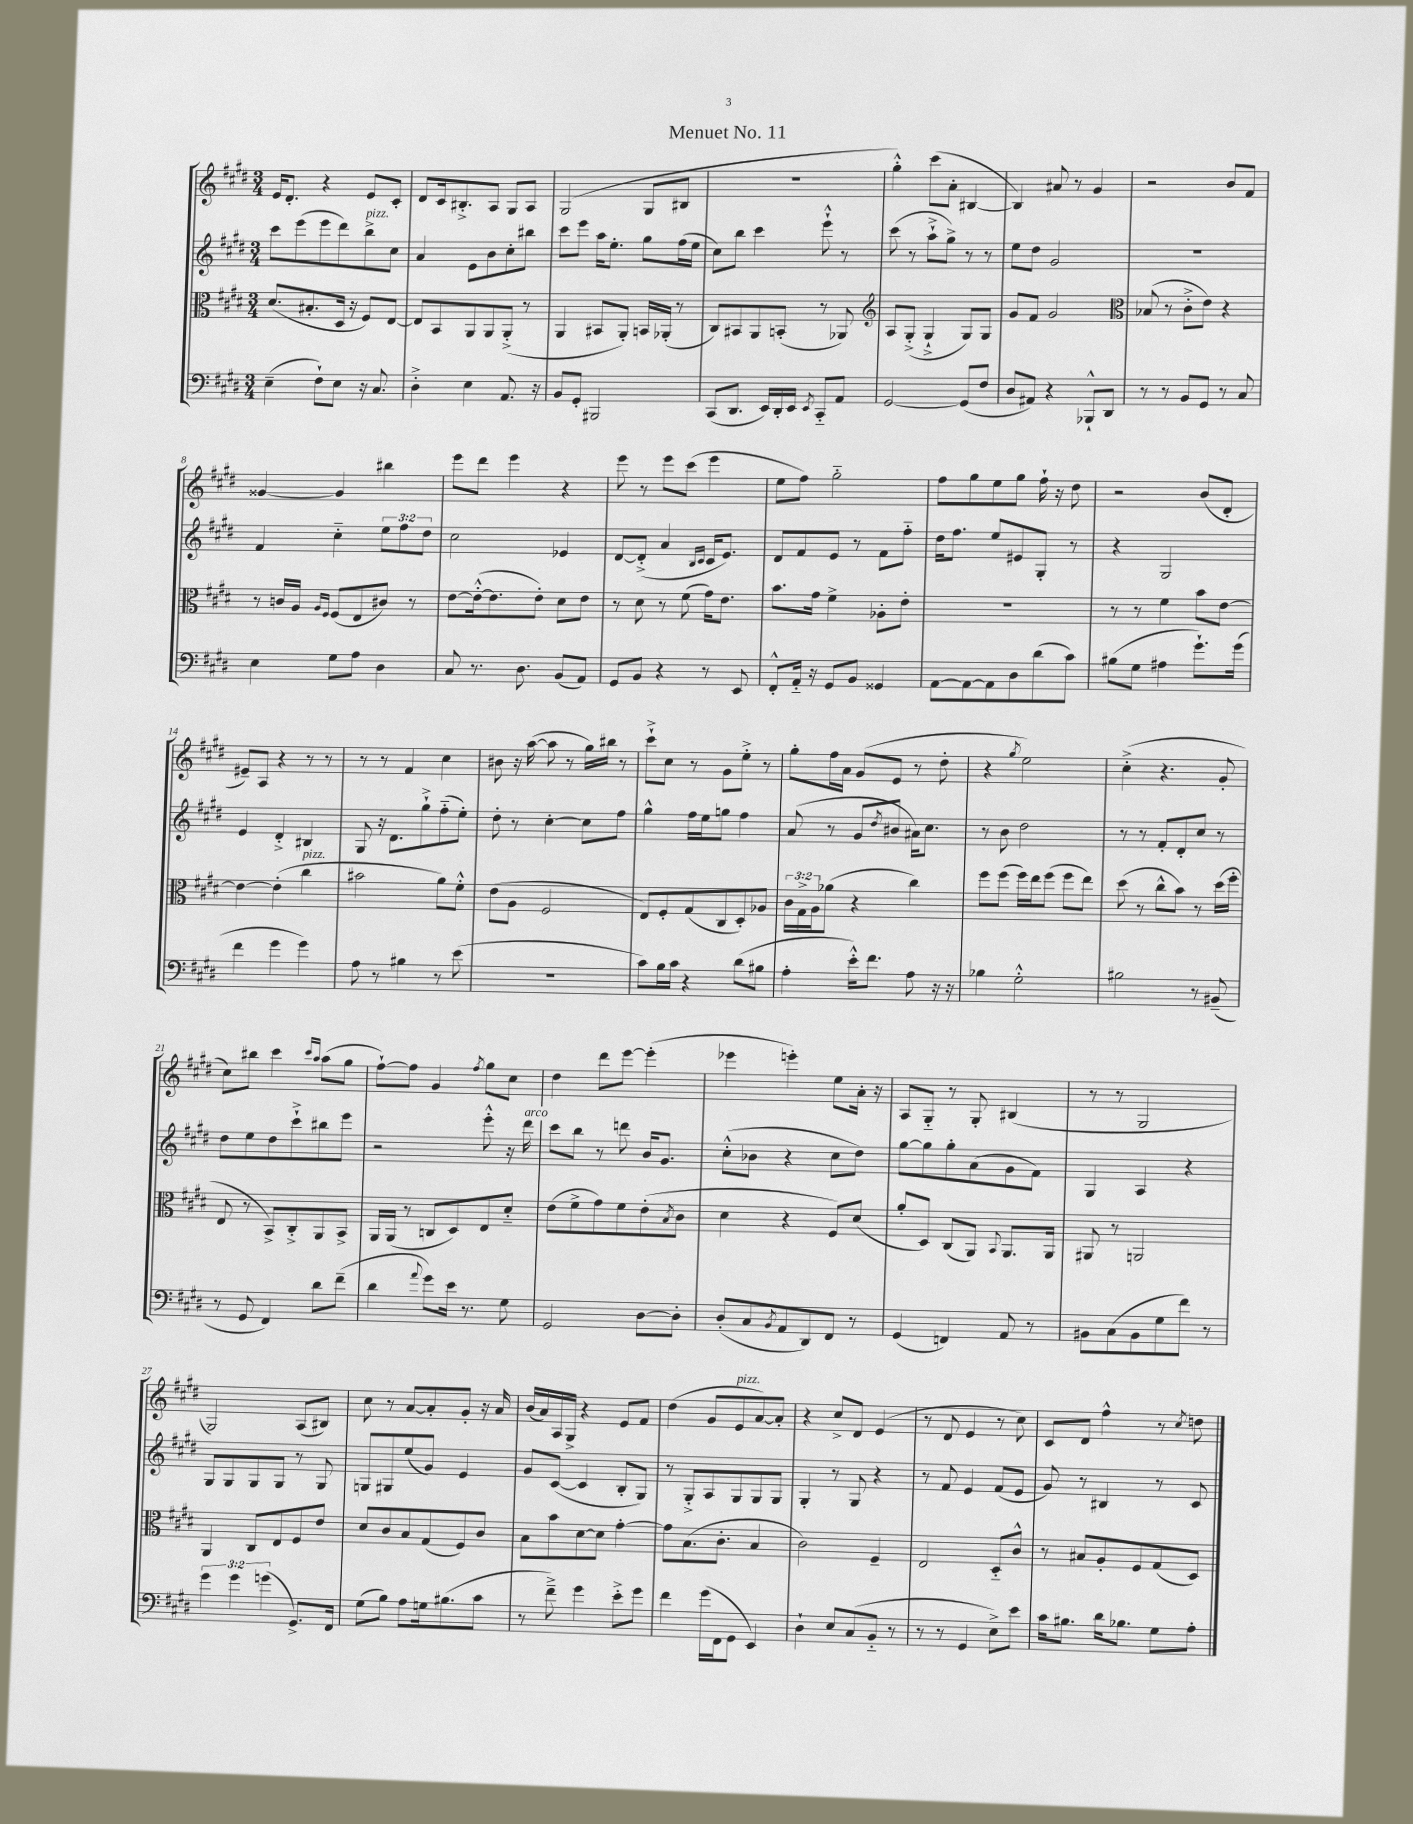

**kern	**kern	**kern	**kern
*staff4	*staff3	*staff2	*staff1
*clefF4	*clefC3	*clefG2	*clefG2
*k[f#c#g#d#]	*k[f#c#g#d#]	*k[f#c#g#d#]	*k[f#c#g#d#]
*M3/4	*M3/4	*M3/4	*M3/4
(4E~\	(8.d#/L	8ccc#\L	16e/LK
.	.	.	8.d#'/J
.	.	(8eee\	.
.	8.B#'/	.	.
8F#`\L)	.	8eee\	4r
8E\J	16D#/Jk	8ddd#\)	.
.	16r	.	.
16r	8F#/L)	8bb^\	8e/L
8.C#/	.	.	.
.	[8E/J	8cc#\J	8c#'/J
=	=	=	=
4D#'^\	8E/]L	4a/	8d#/L
.	8BB/	.	16c#/k
.	.	.	8.B#'^/
4E\	8AA/	8e\L	.
.	8AA/	8b\	8A/J
8.AA/	(8AA'^/J	8cc#'\	8G#/L
.	8r	8bb#\J	8A/J
16r	.	.	.
=	=	=	=
8BB/L	4AA/	8ccc#\L	(2G#/
8GG#'/J	.	8eee\J	.
2BBB#/	8BB#/L	16aa\LK	.
.	.	8.ee'\J	.
.	8AA'/J)	.	.
.	16BB/LL	8gg#\L	8G#/L
.	(16AA-'/JJ	.	.
.	8r	(16ff#\L	8B#/J
.	.	16ee\JJ	.
=	=	=	=
(8CC#/L	8C#/L)	8cc#\L)	2.r
8.DD#/J	8BB#/	8bb\J	.
.	8AA/	4ccc#\	.
16EE/LL)	.	.	.
16DD#'/	(8BB'/J	.	.
16EE/JJ	.	.	.
8qEE/	.	.	.
8CC#'~/L	8r	8eee`^^\	.
8AA/J	8AA-/)	8r	.
=	=	=	=
*	*clefG2	*	*
[2GG#/	8A/L	(8ccc#\	4gg#'^^\)
.	(8G#'^/J	8r	.
.	4G#`^/	8aa`^\L	(8ccc#\L
.	.	8gg#^\J)	8a'\J
(8GG#/]L	8G#/L)	8r	[4B#/
8F#/J	8G#/J	8r	.
=	=	=	=
8D#/L	8g#/L	8ee\L	4B#/])
8AA#/J)	8f#/J	8dd#\J	.
4r	2g#/	2g#/	8a#/
.	.	.	8r
8BBB-`^^/L	.	.	4g#/
8DD#/J	.	.	.
=	=	=	=
*	*clefC3	*	*
8r	(8B-/	2.r	2r
8r	8r	.	.
8BB/L	8c#'^\L	.	.
8GG#/J	8e\J)	.	.
8r	4r	.	8b/L
8C#/	.	.	8f#/J
=	=	=	=
4E\	8r	4f#/	[4g##/
.	16c/LL	.	.
.	16A/JJ	.	.
.	16qqA/LL	.	.
.	16qqF#/JJ	.	.
8G#\L	(8F#/L	4cc#'~\	4g##/]
8A\J	8E/	.	.
4D#\	8c#/J)	12ee\L	4bb#\
.	.	12ff#\	.
.	8r	.	.
.	.	12dd#\J	.
=	=	=	=
8C#/	[8e\L	2cc#\	8eee\L
8.r	(16e'^^\_k	.	8ddd#\J
.	8.e\]	.	.
.	.	.	4eee\
8.D#\	.	.	.
.	8e'\J)	.	.
(8BB/L	8d#\L	4e-/	4r
8AA/J)	8e\J	.	.
=	=	=	=
8GG#/L	8r	[8d#/L	8eee\
8BB/J	8d#\	(8d#'^/]J	8r
4r	8r	4a/	8eee\L
.	(8f#\	.	(8ccc#\J
.	.	16qqB/LL	.
.	.	16qqc#/JJ	.
8r	16g#\LK)	16c#/LK	4eee\
.	8.e\J	8.e/J)	.
8EE/	.	.	.
=	=	=	=
8FF#'^^/L	8.b\L	8d#/L	8ee\L
16AA'~/Jk	.	8f#/	8ff#\J)
16r	16g#\Jk	.	.
8GG#/L	4f#^\	8e/J	2gg#'~\
8BB/J	.	8r	.
4GG##/	8A-'\L	8f#\L	.
.	8e'\J	8ff#'~\J	.
=	=	=	=
[8AA\L	2.r	16dd#\LK	8ff#\L
.	.	8.ff#\J	.
8AA\_	.	.	8gg#\
8AA\]	.	8ee/L	8ee\
8D#\	.	8e#/	8gg#\J
(8d#\	.	8G#'/J	16ff#`\
.	.	.	16r
8c#\J)	.	8r	8dd#\
=	=	=	=
(8B#\L	8r	4r	2r
8G#\J	8r	.	.
4A#\	4f#\	2G#/	.
8.g#`\L)	8b\L	.	(8b/L
.	[8e\J	.	8d#'/J
(16g#\Jk	.	.	.
=	=	=	=
4f#\	4e\_	4e/	8e#~/L)
.	.	.	8A/J
4g#\	(4e'\]	4d#'^/	4r
4g#\)	4cc#\	4B#/	8r
.	.	.	8r
=	=	=	=
8A\	2b#\	8G#/	8r
8r	.	16r	8r
.	.	8.d#\L	.
4B#\	.	.	4f#/
.	.	8gg#`^\	.
8r	8a\L)	(8ff#'~\	4cc#\
(8e\	8f#'^^\J	8ee'\J)	.
=	=	=	=
2.r	(8e\L	8dd#'\	8b#\
.	8A\J	8r	16r
.	.	.	([16aa\
.	2F#/	[4cc#'\	8aa\]
.	.	.	8r
.	.	8cc#\]L	16gg#\LL)
.	.	.	16bb#\JJ
.	.	8ff#\J	8r
=	=	=	=
8c#\L)	8E/L)	4gg#^^\	8ccc#`^\L
16B\L	8F#'/	.	8cc#\J
16c#\JJ	.	.	.
4r	(8G#/	16ff#\LL	8r
.	.	16ee\J	.
.	8C#/	8gg\J	8g#\L
(8d#\L	8D#'/)	4ff#\	8ee'^\J
8B#\J	8A-/J	.	8r
=	=	=	=
4A'\	24c#\LL	(8a/	8gg#'\L
.	24G#^\	.	.
.	24A\J	.	.
.	(8a-\J	8r	16ff#\L
.	.	.	16a\JJ
16e'^^\LK)	4r	8g#/L	(8g#/L
8.f#\J	.	.	.
.	.	8qdd#/	.
.	.	8b#/J	8e/J
8A\	4cc#\)	16a#\LK)	8r
.	.	8.cc#\J	.
16r	.	.	8dd#'\
16r	.	.	.
=	=	=	=
4B-\	8ff#\L	8r	4r
.	(8ff#\J	8b\	.
.	.	.	8qgg#/
2G#'^^\	16ff#\LL)	2dd#\	2ee\)
.	16ee\J	.	.
.	(8ff#\J	.	.
.	8ff#\L	.	.
.	8ee\J)	.	.
=	=	=	=
2B#\	(8dd#\	8r	(4cc#'^\
.	8r	8r	.
.	8cc#^^\L	8f#'/L	4.r
.	8b\J)	8d#'/	.
8r	8r	8cc#/J	.
(8BB#~/	(16dd#\LL	8r	8g#'/
.	16ff#'\JJ	.	.
=	=	=	=
8r	8E/	8dd#\L	8cc#\L)
8GG#/	8r	8ee\	8bb#\J
4FF#/)	8BB^/L)	8dd#\	4ccc#\
.	8C#'^/	8ccc#`^\	.
.	.	.	16qqccc#/LL
.	.	.	16qqaa/JJ
8d#\L	8AA/	8bb#\	(8aa\L
(8f#~\J	8BB^/J	8eee\J	8gg#\J
=	=	=	=
4d#\	16AA/LL	2r	[8ff#`\L)
.	(16AA/JJ	.	.
.	8r	.	8ff#\]J
8qqa/	.	.	.
8g#\L)	8C/L	.	4g#/
16e\Jk	8D#/)	.	.
8.r	.	.	.
.	.	.	8qff#/
.	8E/	8eee'^^\	8gg#\L
8G#\	8d#'~/J	16r	8cc#\J
.	.	16ddd#\	.
=	=	=	=
2GG#/	(8e\L	8ccc#\L	4dd#\
.	8f#^\	8bb\J	.
.	8g#\)	8r	8ddd#\L
.	8f#\	8ddd\	[8eee\J
[8D#\L	(8e'\	16b/LK	(4eee'\]
.	.	8.g#/J	.
.	8qB/	.	.
8D#'\]J	8c#\J	.	.
=	=	=	=
(8D#'/L	4d#\	(8cc#'^^\L	4eee-\
8C#/	.	8b-\J	.
8qBB/	.	.	.
8AA/	4r	4r	4eee'\)
8DD#/)	.	.	.
8FF#/J	8F#/L)	8cc#\L	8ee\L
8r	(8d#/J	8dd#\J)	16a'\Jk
.	.	.	16r
=	=	=	=
(4GG#/	8a'/L	[8gg#\L	8A/L
.	8D#/J)	8gg#\]	8G#'~/J
4FF/)	(8C#/L	8gg#'\	8r
.	8AA/J)	(8a\	8G#'/
.	8qqBB/	.	.
8AA/	8.AA/L	8g#\	(4B#/
8r	.	8f#\J)	.
.	16AA/Jk	.	.
=	=	=	=
8BB#\L	8AA#/	4G#/	8r
(8C#\	8r	.	8r
8BB#\	2AA/	4A/	2G#/
8G#\	.	.	.
8f#\J)	.	4r	.
8r	.	.	.
=	=	=	=
6g#\	4AA/	8G#/L	2G#/)
.	.	8G#/	.
6g#\	.	.	.
.	8C#/L	8G#/	.
(6g\	.	.	.
.	8E/	8G#/J	.
8.GG#^/L)	8F#/	8r	(8A/L
.	8e/J	8G#/	8B#/J)
16FF#/Jk	.	.	.
=	=	=	=
(8G#\L	8d#/L	8G/L	8cc#\
8B\J)	8c#/	8G#/	8r
8A\L	8B/	(8ee/	[8a/L
16G\k	(8G#/	8g#/J)	8a'/]
(8.B#\	.	.	.
.	8F#/)	4e/	8g#'/J
8c#\J	8c#/J	.	16r
.	.	.	16a/
=	=	=	=
8r	8B\L	8g#/L	(16b/LL
.	.	.	16a/)
8f#~^\)	8b\	([8c#/J	16A/
.	.	.	16G#^/JJ
4g#\	[8d#\	4c#/]	4r
.	8d#\]J	.	.
8e'^\L	[4g#'\	8B'/L	8e/L
8g#\J	.	8G#/J)	8f#/J
=	=	=	=
4f#\	8g#\]L	8r	(4dd#\
.	(8.B\	8G#'^/L	.
(16g#\LL	.	8A/	8g#/L
16FF#\J	8.c#'\J	.	.
8GG#\J	.	8G#/	8e/
4EE/)	4B/	8G#/	[8a/)
.	.	8G#/J	8a'/]J
=	=	=	=
4D#`\	2c#\)	4G#'/	4r
8E/L	.	8r	8cc#^/L
(8C#/	.	8G#/	8d#/J
8BB'~/J	4F#~/	4r	(4e/
8r	.	.	.
=	=	=	=
8r	2E/	8r	8r
8r	.	8f#/	8d#/
4GG#/	.	4e/	4e/
8E^\L)	8D#'~/L	(8f#/L	8r
8e\J	8c#^^/J	8e/J	8cc#\)
=	=	=	=
16c#\LK	8r	8g#/)	8c#/L
8.B#\J	.	.	.
.	8B#/L	8r	8d#/J
16d#\LK	8A'/	4B#/	4ff#^^\
8.B-\J	.	.	.
.	8F#/	.	.
8G#\L	(8G#/	8r	8r
.	.	.	8qcc#/
8A'\J	8D#/J)	8c#/	8dd\
==	==	==	==
*-	*-	*-	*-
